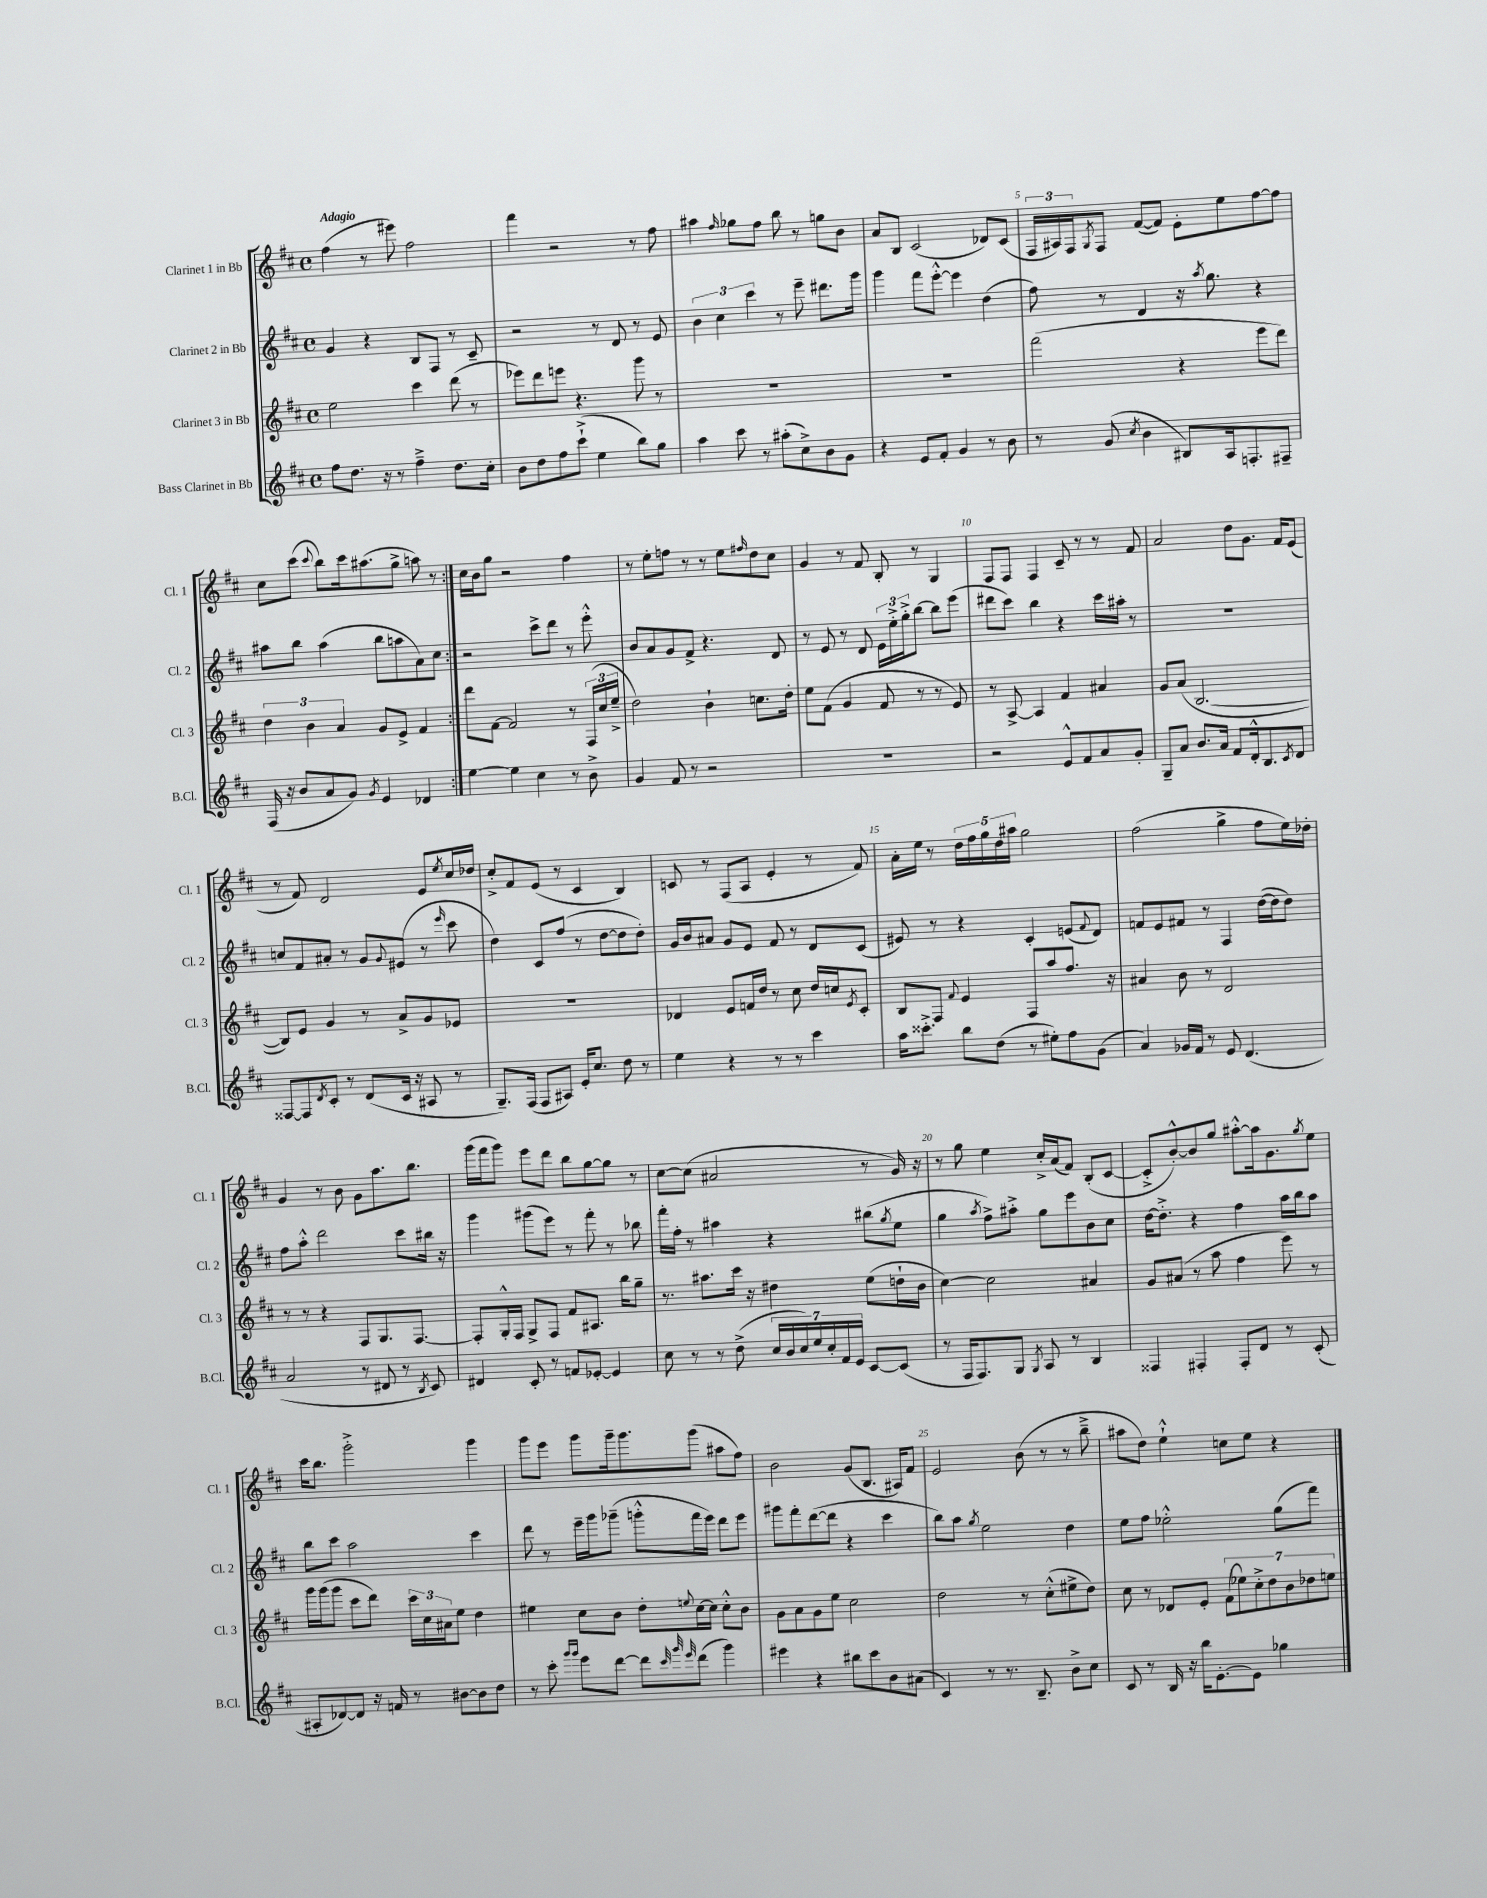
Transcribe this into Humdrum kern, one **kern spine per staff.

**kern	**kern	**kern	**kern
*staff4	*staff3	*staff2	*staff1
*clefG2	*clefG2	*clefG2	*clefG2
*k[f#c#]	*k[f#c#]	*k[f#c#]	*k[f#c#]
*M4/4	*M4/4	*M4/4	*M4/4
*met(c)	*met(c)	*met(c)	*met(c)
8ff#\L	2ee\	4g/	(4ff#\
8.dd\J	.	.	.
.	.	4r	8r
16r	.	.	.
8r	.	.	8eee#\)
4ff#~^\	4ccc#\	8B/L	2ff#\
.	.	8F#/J	.
8.dd\L	(8ddd\	8r	.
.	8r	8c#~/	.
16cc#'\Jk	.	.	.
=	=	=	=
8b\L	8eee-\L)	2r	4fff#\
8dd\	8ddd\	.	.
8ff#\	8eee\J	.	2r
(8ccc#`^\J	4.r	.	.
4ee\	.	8r	.
.	.	8d/	.
8bb\L)	8ggg\	8r	8r
8gg\J	8r	8e/	8ff#\
=	=	=	=
4aa\	1r	6b\	4aa#\
.	.	6cc#\	.
.	.	.	16qqff#/
8ccc#\	.	.	8gg-\L
.	.	6ccc#\	.
8r	.	.	8ff#\J
(8aa#'\L	.	8r	8bb\
8cc#^\)	.	8eee~\	8r
8b\	.	8.ddd#\L	8gg\L
8g\J	.	.	8b\J
.	.	16ggg\Jk	.
=	=	=	=
4r	1r	4ggg\	8a/L
.	.	.	8B/J
8e/L	.	8fff#\L	(2c#/
8f#'/J	.	[8eee'^^\J	.
4g/	.	4eee\]	.
8r	.	(4dd\	8d-/L)
8b\	.	.	(8c#/J
=	=	=	=
8r	(2fff#\	8ff#\)	24F#/LL
.	.	.	24A#/)
.	.	.	24F#/J
.	.	.	8qG/
(8g/	.	8r	8F#/J
8qcc#/	.	.	.
4b\	.	4d/	([8f#/L
.	.	.	8f#/]J)
8B#/L)	4r	16r	8e'\L
.	.	8qaa/	.
.	.	8.gg\	.
16A/k	.	.	8ee\
8.F'/	.	.	.
.	8eee\L	4r	[8ff#\
8F#~/J	8ddd\J)	.	8ff#\]J
=	=	=	=
(16F#/	6dd\	8aa#\L	8cc#\L
16r	.	.	.
8b/L	.	8bb\J	(8ccc#\J
.	6b\	.	.
.	.	.	8qqccc#/
8a/	.	(4aa#\	8bb\L)
.	6a/	.	.
8g/J)	.	.	16ccc#\k
.	.	.	(8.aa#\
8qg/	.	.	.
4e/	8g/L	8bb\L	.
.	8e^/J	8aa\	8gg^\J
4d-/	4f#/	8a\)	8aa\)
.	.	8cc#\J	8r
=:|!	=:|!	=:|!	=:|!
[4ee\	8ddd\L	2r	16cc#\LL
.	.	.	16b\J
.	[8f#\J	.	8gg\J
4ee\]	2f#/]	.	2r
4cc#\	.	8ccc#^\L	.
.	.	8ddd\J	.
8r	8r	8r	4ff#\
8b^\	(24F#/LL	8eee'^^\	.
.	24cc#/	.	.
.	24ee~^/JJ	.	.
=	=	=	=
4g/	2dd\)	8b/L	8r
.	.	8a/	8ee'\L
8f#/	.	8g/	8ff\J
8r	.	8f#^/J	8r
2r	4b`\	4.r	8r
.	.	.	8ee\L
.	.	.	16qqff#/
.	8.cc\L	.	8dd\
.	.	8d/	8cc#\J
.	16dd'\Jk	.	.
=	=	=	=
1r	8ee\L	8r	4g/
.	(8f#\J	8e/	.
.	4g/	8r	8r
.	.	8d/	8f#/
.	8f#/	24e\LL	8B'/
.	.	24ee'^\	.
.	.	24gg'^\J	.
.	8r	[8bb\J	8r
.	8r	8bb\]L	4G/
.	8e/)	(8eee\J	.
=	=	=	=
2r	8r	8ddd#\L	8F#/L
.	[8A^/	8ccc#\J)	8F#/J
.	4A/]	4bb\	4F#/
8e^^/L	4f#/	4r	8c#~/
8f#/	.	.	8r
8a/	4a#/	16ccc#\LL	8r
.	.	16aa#'\JJ	.
8g'/J	.	8r	8f#/
=	=	=	=
8G~/L	8g/L	1r	2a/
8a/J	(8a/J	.	.
8.b/L	[2.B/	.	.
16a/Jk	.	.	.
8f#/L	.	.	8dd\L
16d'^^/k	.	.	8.g\J
8.B/	.	.	.
.	.	.	16f#/LK
8qc#/	.	.	.
8d/J	.	.	(8e/J
=	=	=	=
[8F##/L	8B/]L)	8cc/L	8r
8F##/]	8e/J	8f#/	8f#/)
8qd/	.	.	.
8c#'/J	4g/	8a#'/J	2d/
8r	.	8r	.
(8d/L	8r	8g/L	.
.	.	8qqg/	.
16c#/Jk	8a^/L	(8e#/J	.
16r	.	.	.
8A#/	8g/	8r	8e/L
.	.	16qqeee/	8qee/
8r	8e-/J	8ccc#\	16cc#/L
.	.	.	16dd-/JJ
=	=	=	=
8.G~/L)	1r	4dd\)	8cc#'^/L
.	.	.	8f#/
(16F#/Jk	.	.	.
8F#/L	.	8c#/L	(8e/J
8A#/J)	.	(8ff#/J	8r
16e'/LK	.	8r	4c#/
8.cc#/J	.	.	.
.	.	[8dd\L	.
8dd\	.	8dd\]	4B/)
8r	.	8dd'\J)	.
=	=	=	=
4ee\	4d-/	16g/LL	8c/
.	.	16b/J	.
.	.	8a#/J	8r
4r	8e/L	8g/L	(8F#/L
.	16f/L	8e/J	8A/J
.	16dd/JJ	.	.
8r	8r	8f#/	4e'/
8r	8cc#\	8r	.
4ccc#\	16dd/LL	8d/L	8r
.	16cc/J	.	.
.	8qe/	.	.
.	8c#'/J	(8c#/J	8f#/)
=	=	=	=
16aa\LK	8B/L	8e#/)	16a'\LL
8.ccc##'^\J	.	.	16ee\JJ
.	8F#/J	8r	8r
.	8qqf#/	.	.
8bb\L	4e/	4r	20dd\LL
.	.	.	20ff#\
.	.	.	20gg\
(8dd\J	.	.	.
.	.	.	20dd\
.	.	.	20aa#\JJ
8r	8F#/L	4c#'/	2gg\
8ee#'\L)	8aa/	.	.
8ff#\	8.ff#/J	(8e/L	.
.	.	8qqf#/	.
(8g\J	.	8d/J)	.
.	16r	.	.
=	=	=	=
4a/)	4a#/	8f/L	(2ff#\
.	.	8e/	.
16g-/LL	8b\	8f#/J	.
16f#/JJ	.	.	.
8r	8r	8r	.
8e/	2d/	4F#/	4gg^\
(4.d/	.	.	.
.	.	([16dd\LL	8ff#\L
.	.	16dd\]J	.
.	.	8dd\J)	16ee\L)
.	.	.	16dd-'\JJ
=	=	=	=
2a/	8r	8ff#\L	4g/
.	8r	8aa'^^\J	.
.	4r	2ddd\	8r
.	.	.	8b\
8r	8F#/L	.	8g\L
8d#/	8.G/	.	8.aa\
8r	.	8ccc#\L	.
.	[8.F#/J	.	8.bb\J
8qB/	.	.	.
8c#/)	.	16bb#\Jk	.
.	.	16r	.
=	=	=	=
4d#/	8F#'/]L	4ggg\	(16ggg\LL
.	.	.	16fff#\J
.	16G'^^/L	.	8ggg\J)
.	16F#/JJ	.	.
8c#'/	8G^/L	(8ggg#\L	8eee\L
8r	8F#/J	8eee\J)	8ddd\J
8f/L	8f#/L	8r	8bb\L
[8e-'/J	8.A#/J	8fff#'\	[8gg\
4e-/]	.	8r	8gg\]J
.	16bb\LK	.	.
.	8gg~\J	8bb-\	8r
=	=	=	=
8cc#\	8.r	16fff#'\LL	[8cc#\L
.	.	16ff#'\JJ	.
8r	.	8r	(8cc#\]J
.	8.aa#\L	.	.
8r	.	4aa#\	2a#/
(8dd^\	16ccc#\Jk	.	.
.	16r	.	.
28cc#/LL	4dd#\	4r	.
28b/	.	.	.
28cc#/)	.	.	.
28ee/	.	.	.
28cc#'/	.	.	.
28f#/	.	.	.
28e/JJ	.	.	.
[8c#/L	(8ee\L	(8bb#\L	8r
.	.	8qgg/	.
(8c#/]J	16dd`\L	8ee\J	16g/)
.	16b\JJ	.	16r
=	=	=	=
8r	[4cc#\)	4gg\	8r
16F#/LK	.	.	8gg\
8.F#/)	.	.	.
.	.	8qaa/	.
.	2cc#\]	8ff#^\L)	4ee\
8G/J	.	8aa#'^\J	.
8qG/	.	.	.
8A/	.	8gg\L	16cc#'^/LL
.	.	.	(16a/J
8r	.	8eee\	8f#/J)
4B/	4a#/	8b\	(8B'/L
.	.	8cc#\J	[8c#/J
=	=	=	=
4F##/	8g/L	[16dd\LK	8c#'^/]L
.	.	8.dd'^\]J	.
.	(8a#/J	.	[8b'^^/)
4F#'/	8r	4r	8b/]
.	8aa\	.	8gg/J
8F#'/L	4ff#\	4ff#\	[8aa#'^^\L
8d/J	.	.	16aa#\]k
.	.	.	8.g\
8r	8eee\)	16aa\LL	.
.	.	16bb\J	.
.	.	.	8qgg/
(8c#'/	8r	8aa\J	8ee\J
=	=	=	=
8A#'/L	16ggg\LL	8bb\L	16ccc#\LK
.	(16ggg\J	.	8.bb\J
[8d-/)	8ggg\J	8ccc#\J	.
8d-/]J	8ccc#\L	2aa\	2ggg'^\
16r	8ddd\J)	.	.
16f/	.	.	.
8r	24ccc#\LL	.	.
.	24cc#\	.	.
.	24a#\J	.	.
[8b#\L	8ee\J	.	.
8b#\]	4dd\	4ccc#\	4ggg\
8dd\J	.	.	.
=	=	=	=
8r	4ee#\	8ddd\	8ggg\L
8ccc#'\	.	8r	8eee\J
16qqggg/LL	.	.	.
16qqggg/JJ	.	.	.
8eee\L	8cc#\L	16eee~\LL	8ggg\L
.	.	16ggg\J	.
[8ddd\J	8b\J	(8ggg-~\J	16ggg~\k
.	.	.	8.ggg\
8ddd\]L	8dd'\L	8ggg'^^\L	.
32qqccc#/	.	.	.
32qqggg/	.	.	.
32qqeee/	8qqee/	.	.
(8ddd\J	[16cc#\L	16fff#\L	(8ggg\J
.	16cc#\]JJ	16eee\JJ)	.
4ggg\)	8cc#'^^\L	8ddd\L	8aa#\L
.	8b\J	8eee\J	8ff#\J)
=	=	=	=
4eee#\	8g\L	8ggg#\L	2b\
.	8a\	8fff#'\	.
4r	8g\	([8ddd\	.
.	8ee\J	8ddd\]J	.
8bb#\L	2cc#\	4r	(8g/L
8ccc#\	.	.	8.B/J
8b\	.	4ccc#\	.
.	.	.	16A#/LK)
(8a#\J	.	.	8f#/J
=	=	=	=
4c#/)	2dd\	8bb\L)	2e/
.	.	8aa\J	.
.	.	8qgg/	.
8r	.	2ee\	.
8.r	.	.	.
.	8r	.	(8b\
8.B~/	.	.	.
.	(8cc#'^^\L	.	8r
8b^\L	8ee#^\	4dd\	8r
8cc#\J	8dd\J)	.	8bb~^\
=	=	=	=
8c#/	8cc#\	8ee\L	8aa#\L
8r	8r	8ff#\J	8dd\J)
16B/	8d-/L	2ee-'^^\	4ee`^^\
16r	.	.	.
16bb\LK	8e'/J	.	.
[8.e'\	.	.	.
.	(14f#\L	.	8cc\L
.	14ee-\)	.	.
8e\]J	.	.	8ee\J
.	14cc#'^\	.	.
.	14dd\	.	.
4gg-\	.	(8gg\L	4r
.	14b\	.	.
.	14dd-\	.	.
.	.	8fff#\J)	.
.	14ee\J	.	.
==	==	==	==
*-	*-	*-	*-
